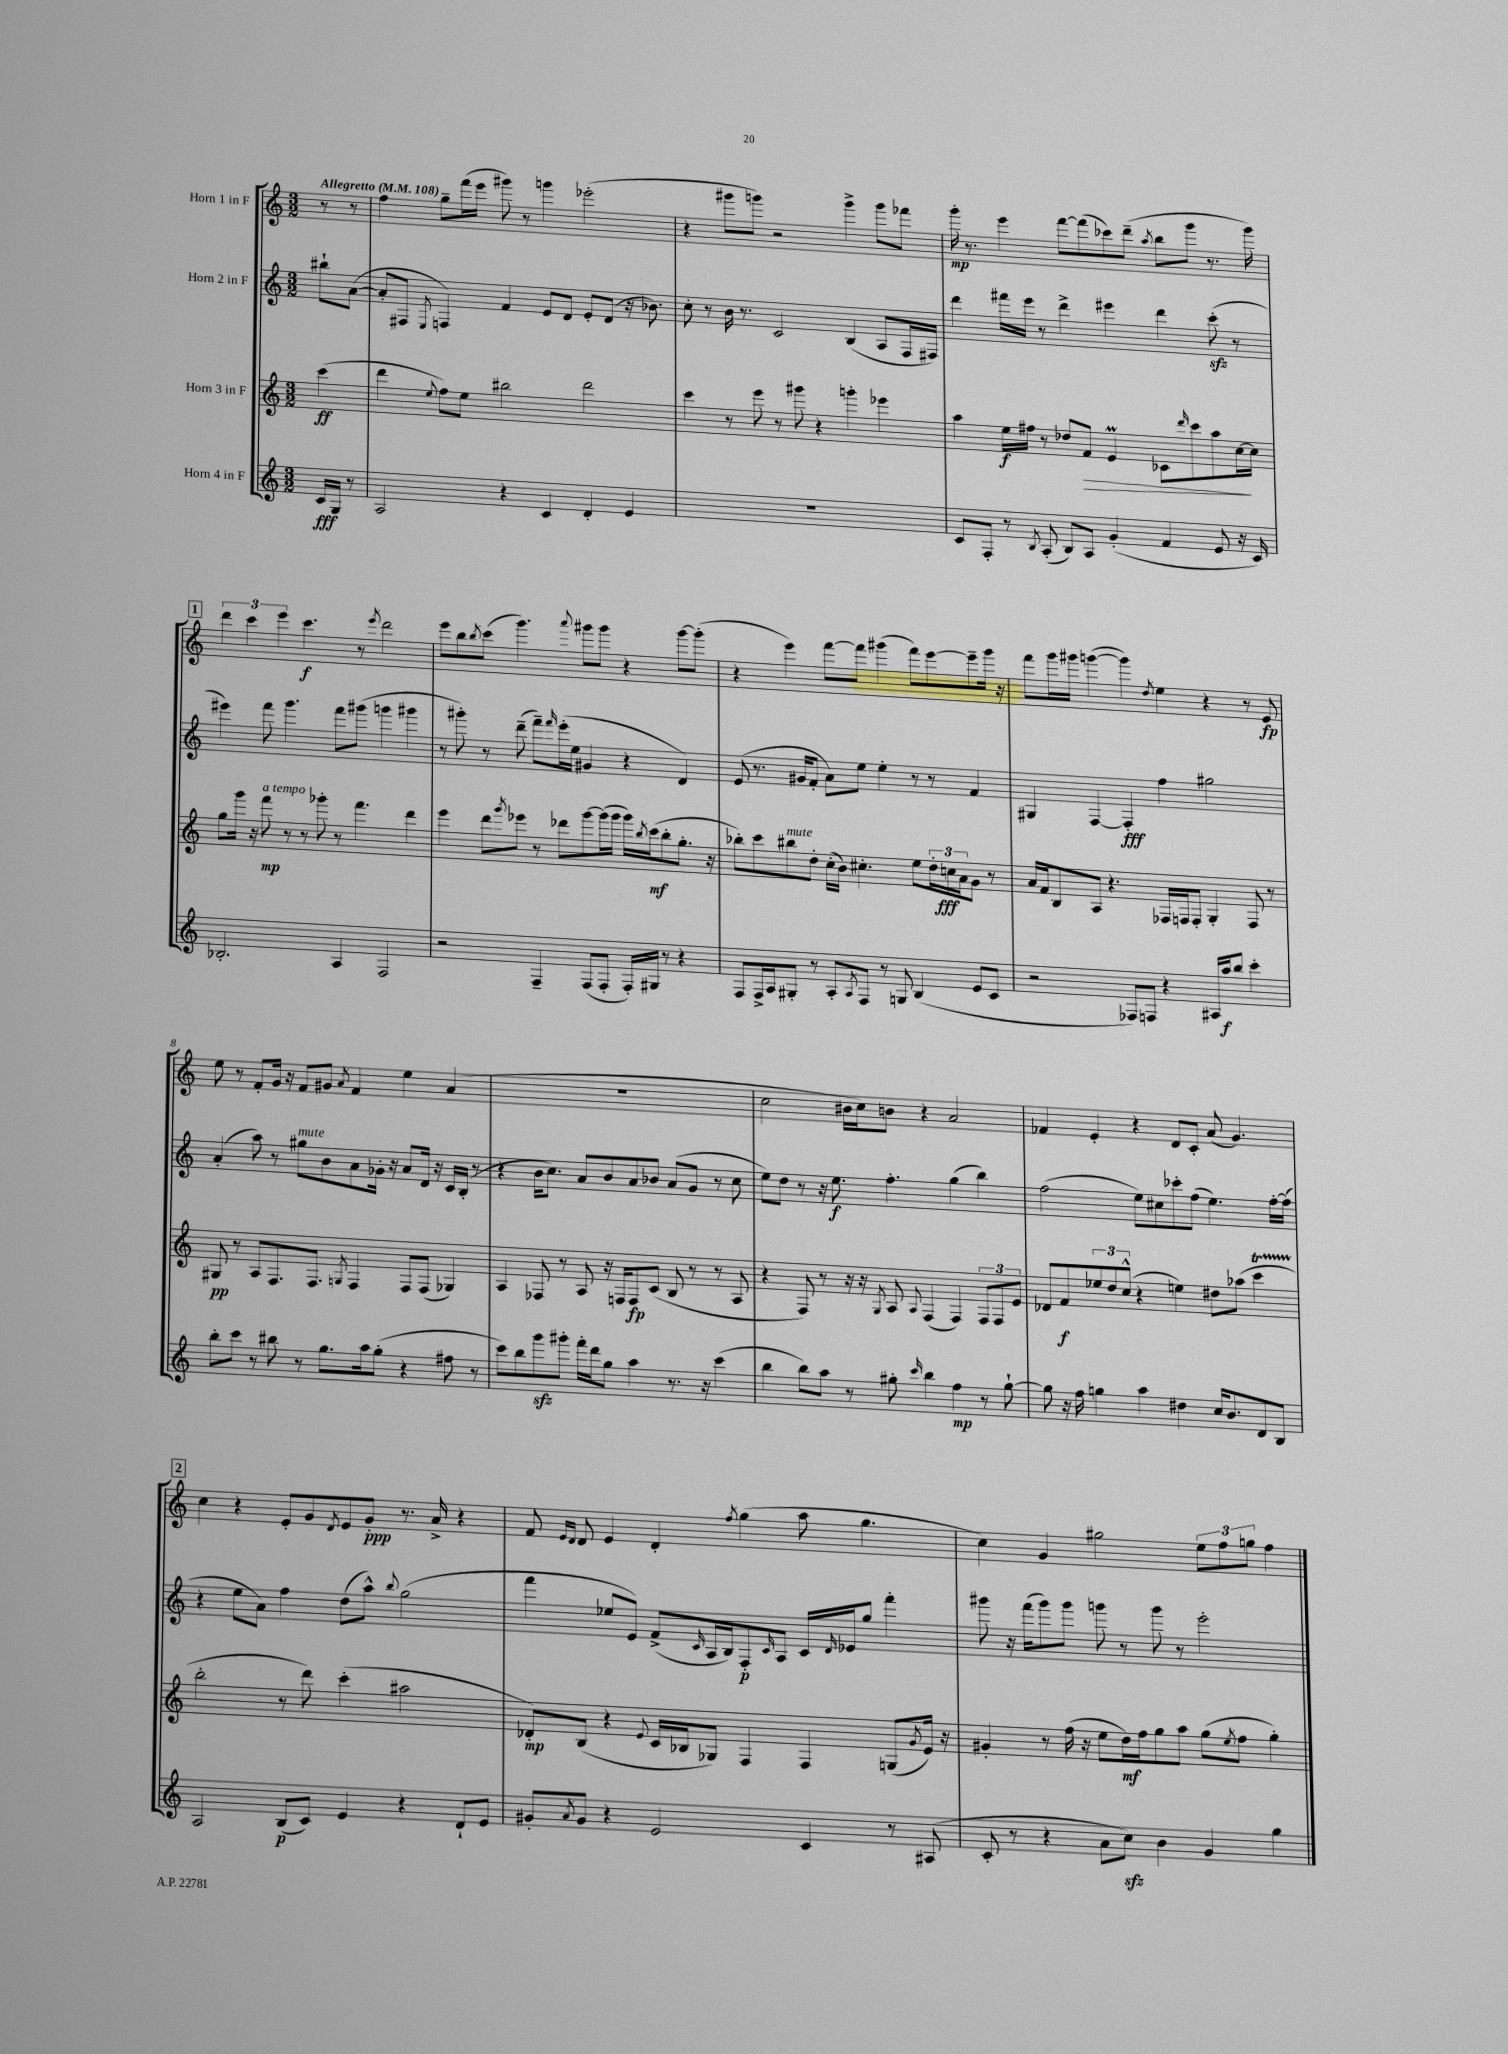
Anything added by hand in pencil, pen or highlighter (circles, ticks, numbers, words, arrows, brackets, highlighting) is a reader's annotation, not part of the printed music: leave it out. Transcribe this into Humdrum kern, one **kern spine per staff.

**kern	**kern	**kern	**kern
*staff4	*staff3	*staff2	*staff1
*clefG2	*clefG2	*clefG2	*clefG2
*k[]	*k[]	*k[]	*k[]
*M3/2	*M3/2	*M3/2	*M3/2
*MM108	*MM108	*MM108	*MM108
16c/LL	(4ccc\	8bb#`\L	8r
16G/JJ	.	.	.
8r	.	([8a\J	8r
=	=	=	=
2A/	4ddd\	8a'/]L	4ff\
.	.	8F#/J	.
.	8qqee/	8qE/	.
.	8ff\L)	4F/)	8gg~\L
.	8ee\J	.	(16fff\L
.	.	.	16eee\JJ
4r	2bb#\	4f/	8ggg#\)
.	.	.	8r
4c/	.	8e/L	4ggg\
.	.	8d/J	.
4d'/	2ddd\	8e'/L	(2eee-'\
.	.	(8d/J	.
4e/	.	16r	.
.	.	8.b-\)	.
=	=	=	=
1.r	4ccc\	8cc'\	4r
.	.	8r	.
.	8r	16b\	8ggg#\L
.	.	8.r	.
.	8eee\	.	8ggg\J)
.	8r	2c/	2r
.	8ggg#\	.	.
.	4r	.	.
.	4ggg'\	(4B/	4ggg^\
.	4eee-\	8A/L	8ggg\L
.	.	16F/L	8fff-\J
.	.	16F#/JJ)	.
=	=	=	=
8c/L	4aa\	4ddd\	16ggg'\
.	.	.	8.r
8F'/J	.	.	.
8r	16ee\LL	16fff#\LL	4eee\
.	16ff#\JJ	16eee\JJ	.
8qB/	.	.	.
(8A'/	8r	8r	.
8B/L)	8dd-/L	4ddd^\	[8fff\L
8A/J	8f/J	.	(8fff\]
(4g'/	4e/	4eee#\	8ccc-\)
.	.	.	(8ddd~\J
.	.	.	8qaa/
4f/	8c-\L	4ddd\	8bb\L
.	16qqddd/	.	.
.	8ccc\	.	8ggg\J
8e/	8aa\	(8ccc'\	8.r
16r	[16cc\L	8r	.
16c/)	16cc\]JJ	.	16ggg\)
=	=	=	=
2.B-'/	8gg\L	4eee#\)	6ddd\
.	16ggg\Jk	.	.
.	.	.	6ccc\
.	16r	.	.
.	8fff\	8fff\	.
.	.	.	6eee\
.	8r	4.ggg\	.
.	8r	.	4.ccc\
.	8ggg-'\	.	.
4A/	8r	8fff\L	.
.	4.fff\	(8ggg#\J	8r
.	.	.	8qeee/
2F/	.	4ggg\	2ddd\
.	4ddd\	4ggg#\	.
=	=	=	=
2r	4eee\	8r	8eee\L
.	.	8ggg#'\)	8bb\
.	.	.	8qbb/
.	8ddd\L	8r	(8ccc\J
.	8qggg/	.	.
.	8eee-\J	(8ddd~\	4.ggg\)
4F~/	8r	8fff~\L)	.
.	.	16qqfff/	.
.	8ddd-\L	(16eee'\L	.
.	.	16ee\JJ	.
.	.	.	8qqaaa/
(8F/L	[8ggg\	4g#/	8ggg#\L
8F'/J	(16ggg\]L	.	8ggg#\J
.	16ggg\JJ	.	.
16F'/LL)	16ggg\LL)	4r	4r
.	8qbb/	.	.
16G#/JJ	(16ccc\J	.	.
8r	8bb'\	.	.
4r	8.gg'\J	4d/)	[8ggg#\L
.	.	.	(8ggg#'\]J
.	16r	.	.
=	=	=	=
8F/L	8bb-'\L)	(8e/	4r
16F^/L	8ccc\	8.r	.
16A/J	.	.	.
8G#'/J	8bb#\	.	4eee\)
.	.	16g#/LK	.
8r	8dd'\J	8f'/J	.
8A'/L	(16cc'\LL	8a\L)	[8fff\L
.	16b\JJ)	.	.
8qA/	.	.	.
8F/J	4.cc#'\	8ee\J	8fff\]J
8r	.	4ee'\	(4ggg#\
8G/	.	.	.
(4B/	8ee\L	8r	8fff\L)
.	24dd'\L	8r	[8eee\
.	24cc\	.	.
.	24a\J	.	.
8e/L	8g\J	4f/	8eee~\]
8c/J	8r	.	16ggg#\Jk
.	.	.	16r
=	=	=	=
2r	16a/LL	4G#/	8fff\L
.	16f/J	.	.
.	8B/	.	16ggg\L
.	.	.	16ggg#\JJ
.	8A/J	[4F/	([4ggg\
.	4.r	.	.
8F-/L)	.	4F'/]	4ggg\])
8F/J	.	.	.
.	.	.	8qdd/
4r	16F-/LL	4ff\	4ee\
.	16F/J	.	.
.	8F'/J	.	.
16A#/LL	4G'/	2gg#\	4r
16aa/J	.	.	.
8bb/J	.	.	.
4ccc'\	8F/	.	8r
.	8r	.	8e/
=	=	=	=
8bb'\L	8G#/	(4a'/	8ee\
8ccc\J	8r	.	8r
8r	8A/L	8aa\)	8f'/L
8bb#\	8.F/	8r	16g/Jk
.	.	.	16r
8r	.	8gg#\L	8f/L
.	8.F/J	.	.
8.gg\L	.	8b\	8g#/J
.	8qG/	.	8qa/
.	4F/	8a\	4f/
16aa\k	.	.	.
(8gg'\J	.	16g-'\Jk	.
.	.	16r	.
4r	8F/L	8a/L	4ee\
.	(8F/J	16d/Jk	.
.	.	16r	.
8ff#\	4G-/)	16c/LL	(4a/
.	.	(16B'/JJ	.
8r	.	8r	.
=	=	=	=
8ccc\L)	4A/	4r	1.r
8bb\	.	.	.
8ggg\	8F-/	16b\LK	.
.	.	8.cc\J)	.
8ggg#'\J	8r	.	.
16fff'\LL	8A/	8a/L	.
16ddd\J	.	.	.
8gg\J	16r	8b/	.
.	16F/LK	.	.
4aa\	8F/	8a/	.
.	(8c/J	8b-/J	.
8.r	8B/	(8a/L	.
.	8r	8g/J	.
16r	.	.	.
(4ccc\	8r	8r	.
.	8A/	8cc\	.
=	=	=	=
4bb\	4r	8ee\L)	2cc\
.	.	8dd\J	.
8bb\L)	8F/)	8r	.
8aa\J	8r	16r	.
.	.	8.ee\	.
8r	16r	.	16b#\LL
.	16r	.	16cc\J)
.	8qG/	.	.
8gg#'\	8A/	4.ff'\	8b\J
16qqccc/	8qqA/	.	.
4bb\	(4F/	.	4r
4ff\	4F/)	(4gg\	2a/
8r	12F/L	4bb\)	.
.	12F/	.	.
[8gg#`\	.	.	.
.	12e/J	.	.
=	=	=	=
8gg#\]	8d-/L	(2ff\	4f-/
16r	8f/	.	.
16ff\	.	.	.
4gg\	12ee-/	.	4e'/
.	12dd/	.	.
.	(12cc^^/J	.	.
4aa\	4r	8ee\L)	4r
.	.	8cc#\	.
4dd#\	4ee\)	8ccc-'\	8d/L
.	.	(8ff\J	8c'/J
16cc/LK	8dd#\L	4.ee\)	(8a/
8.b/	.	.	.
.	(8aa-\J	.	4.g/)
8d/	4ccc\	.	.
8B/J	.	[16ff'\LL	.
.	.	(16ff\]JJ	.
=	=	=	=
2A/	2bb'\	4r	4cc\
.	.	8ee\L	4r
.	.	8a\J)	.
(8B/L	8r	4ff\	8e'/L
8c/J)	8ddd\)	.	8g/
.	.	.	8qd/
4e/	(4ccc'\	(8dd\L	8e/
.	.	8aa^^\J)	8g'/J
.	.	8qqbb/	.
4r	2aa#\	(2gg\	8.r
.	.	.	16a^/
8d`/L	.	.	4r
8e/J	.	.	.
=	=	=	=
8g#'/L	8d-'/L)	4fff\	8f/
.	.	.	16qqe/LL
8qa/	.	.	16qqd/JJ
8g#/J	(8B/J	.	8d/
4r	4r	8ee-/L	4e/
.	.	8e/J)	.
.	8qqe/	.	.
2e/	16c/LL	(8f^/L	4d'/
.	16B-/J	.	.
.	.	16qqc/	.
.	8G-/J)	16A/L	.
.	.	16B/J)	.
.	.	.	8qff/
.	4F/	8F'/	(4gg\
.	.	16qqc/	.
.	.	8A/J	.
4c/	4F/	16c/LL	8aa\
.	.	16qqd/	.
.	.	16e-/J	.
.	.	8gg/J	4.gg\
8r	(8G/L	4fff'\	.
.	8qg/	.	.
(8A#/	16e/Jk)	.	.
.	16r	.	.
=	=	=	=
8c'/	4g#'/	8ggg#\	4cc\)
8r	.	16r	.
.	.	(16fff\LK	.
4r	8r	8ggg#\)	4g/
.	(16ff\	8ggg#\J	.
.	16r	.	.
8a\L	8ee\L	8ggg\	2gg#\
8cc\J)	16dd\L)	8r	.
.	16ff\J	.	.
4b\	8gg\	8ggg\	.
.	8aa\J	8r	.
4g/	(8gg\L	2eee'\	12ee\L
.	.	.	12ff\
.	8qee/	.	.
.	8ff\J	.	.
.	.	.	12gg\J
4gg\	4gg'\)	.	4ff\
==	==	==	==
*-	*-	*-	*-
